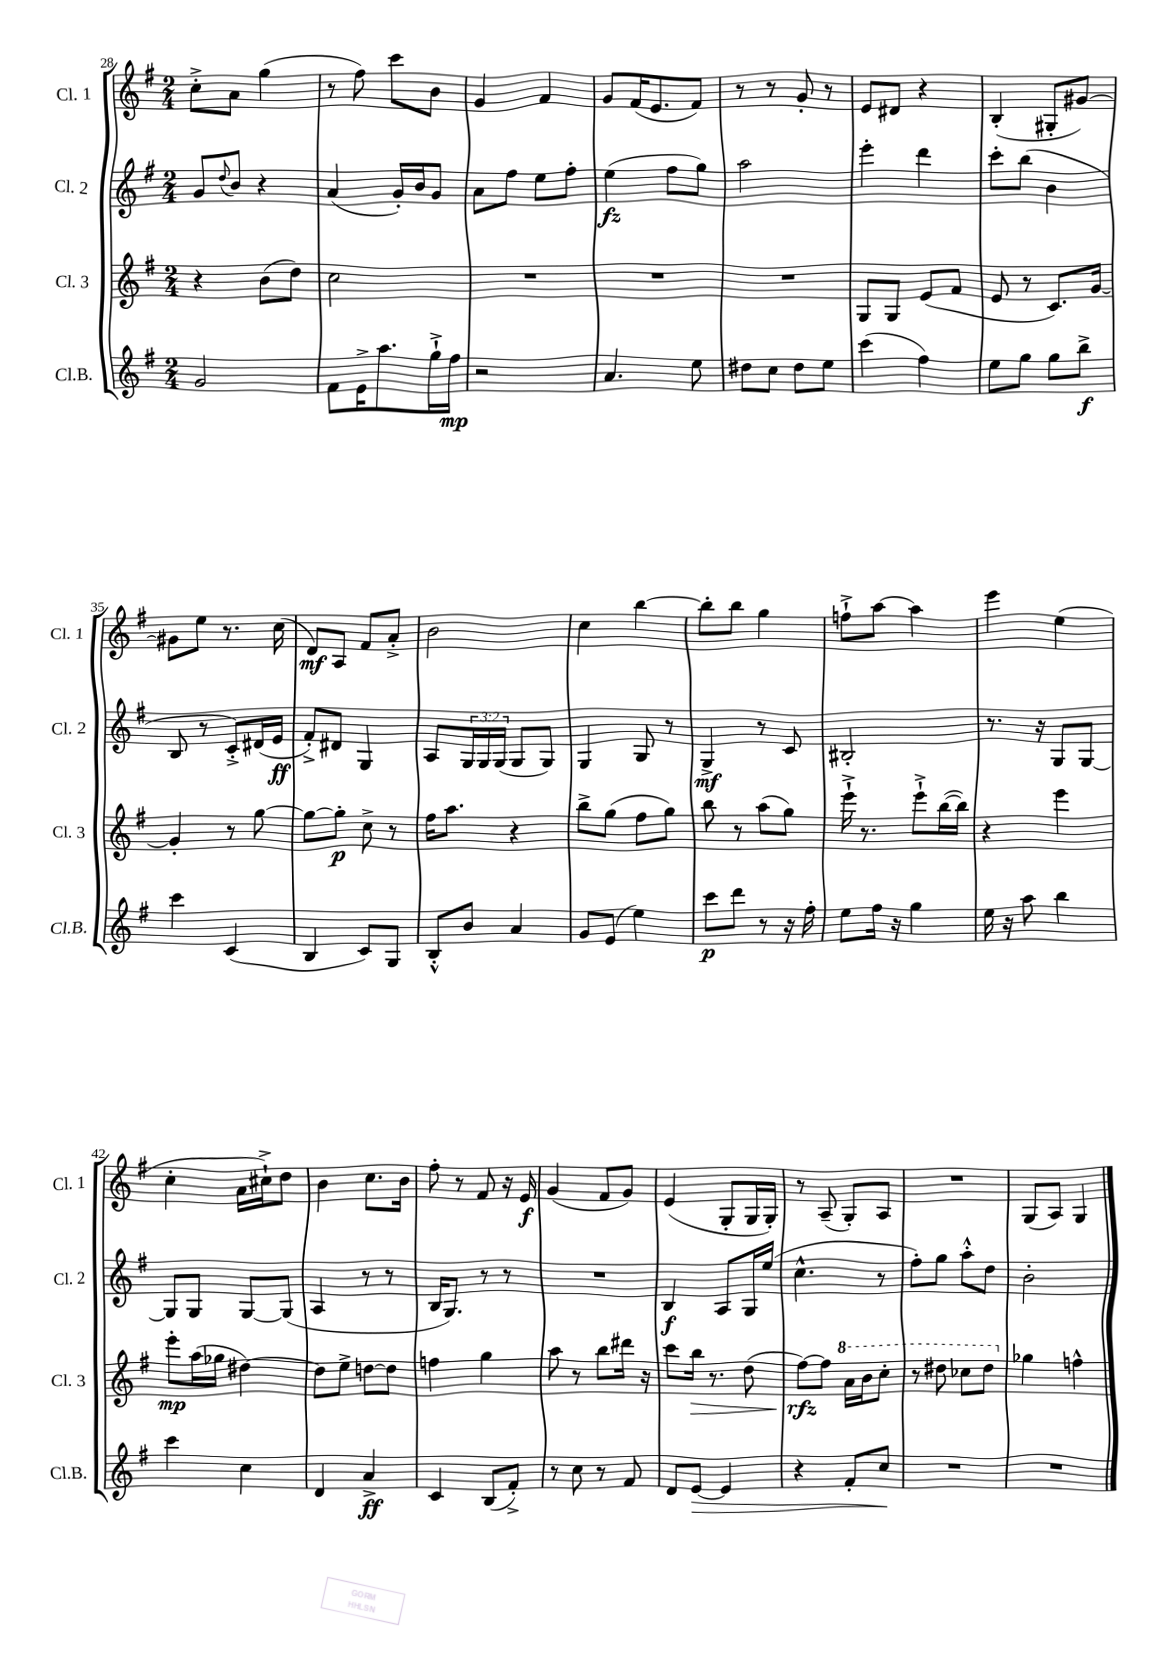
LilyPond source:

<<
\new StaffGroup <<
\new Staff = "s0" \with { instrumentName = "Cl. 1" shortInstrumentName = "Cl. 1" } {
    \clef treble \key g \major \numericTimeSignature \time 2/4
    c''8-.-> a'8 g''4( |
    r8 fis''8) c'''8 b'8 |
    g'4 fis'4 |
    g'8 fis'16( e'8. fis'8) |
    r8 r8 g'8-. r8 |
    e'8 dis'8 r4 |
    b4-.( gis8-. gis'8~) |
    gis'8 e''8 r8. c''16( |
    d'8\mf) a8 fis'8 a'8-.-> |
    b'2 |
    c''4 b''4~ |
    b''8-. b''8 g''4 |
    f''8-!-> a''8~ a''4 |
    e'''4 e''4( |
    c''4-. a'16 cis''16-!->) d''8 |
    b'4 c''8. b'16 |
    fis''8-. r8 fis'8 r16 e'16\f |
    g'4( fis'8 g'8) |
    e'4( g8-. g16 g16-.) |
    r8 a8--( g8-.) a8 |
    R2 |
    g8( a8) g4 \bar "|." |
}
\new Staff = "s1" \with { instrumentName = "Cl. 2" shortInstrumentName = "Cl. 2" } {
    \clef treble \key g \major \numericTimeSignature \time 2/4 \override Staff.TupletNumber.text = #tuplet-number::calc-fraction-text
    g'8 \appoggiatura { d''8 } b'8 r4 |
    a'4( g'16-.) b'16 g'8 |
    a'8 fis''8 e''8 fis''8-. |
    e''4\fz( fis''8 g''8) |
    a''2 |
    e'''4-. d'''4 |
    c'''8-. b''8( b'4 |
    b8 r8 c'8-.->) dis'16( e'16\ff |
    fis'8-.->) dis'8 g4 |
    a8 \tuplet 3/2 { g16 g16 g16( } g8 g8) |
    g4 g8 r8 |
    g4->\mf r8 c'8 |
    bis2-. |
    r8. r16 g8 g8~ |
    g8 g8 g8~ g8( |
    a4 r8 r8 |
    b16 g8.) r8 r8 |
    R2 |
    b4\f a8 g16 e''16( |
    c''4.-^ r8 |
    fis''8-.) g''8 a''8-.-^ d''8 |
    b'2-. \bar "|." |
}
\new Staff = "s2" \with { instrumentName = "Cl. 3" shortInstrumentName = "Cl. 3" } {
    \clef treble \key g \major \numericTimeSignature \time 2/4
    r4 b'8( d''8) |
    c''2 |
    R2 |
    R2 |
    R2 |
    g8 g8 e'8( fis'8 |
    e'8 r8 c'8.) g'16~ |
    g'4-. r8 g''8~ |
    g''8~ g''8-.\p c''8-> r8 |
    fis''16 a''8. r4 |
    b''8-> g''8( fis''8 g''8) |
    b''8 r8 a''8( g''8) |
    e'''16-!-> r8. e'''8-!-> b''16~( b''16) |
    r4 e'''4 |
    e'''8-.\mp a''16( ges''16 dis''4~) |
    dis''8 e''8-> d''8~ d''8 |
    f''4 g''4 |
    a''8 r8 b''8 dis'''16 r16 |
    c'''8 b''16\> r8. d''8( |
    fis''8~\rfz\!) fis''8 \ottava #1 a''16 b''16 c'''8-. |
    r8 dis'''8 ces'''8 dis'''8 \ottava #0 |
    ges''4 f''4-^ \bar "|." |
}
\new Staff = "s3" \with { instrumentName = "Cl.B." shortInstrumentName = "Cl.B." } {
    \clef treble \key g \major \numericTimeSignature \time 2/4
    g'2 |
    fis'8 e'16-> a''8. g''16-!-> fis''16\mp |
    r2 |
    a'4. e''8 |
    dis''8 c''8 dis''8 e''8 |
    c'''4( fis''4) |
    e''8 g''8 g''8 b''8->\f |
    c'''4 c'4( |
    b4 c'8) g8 |
    b8-.-^ b'8 a'4 |
    g'8 e'8( e''4) |
    c'''8\p d'''8 r8 r16 fis''16-. |
    e''8 fis''16 r16 g''4 |
    e''16 r16 a''8 b''4 |
    c'''4 c''4 |
    d'4 a'4->\ff |
    c'4 b8( fis'8-.->) |
    r8 c''8 r8 fis'8 |
    d'8 e'8~\> e'4 |
    r4 fis'8-. c''8\! |
    R2 |
    R2 \bar "|." |
}
>>
>>
\layout { \context { \Score currentBarNumber = #28 } }
